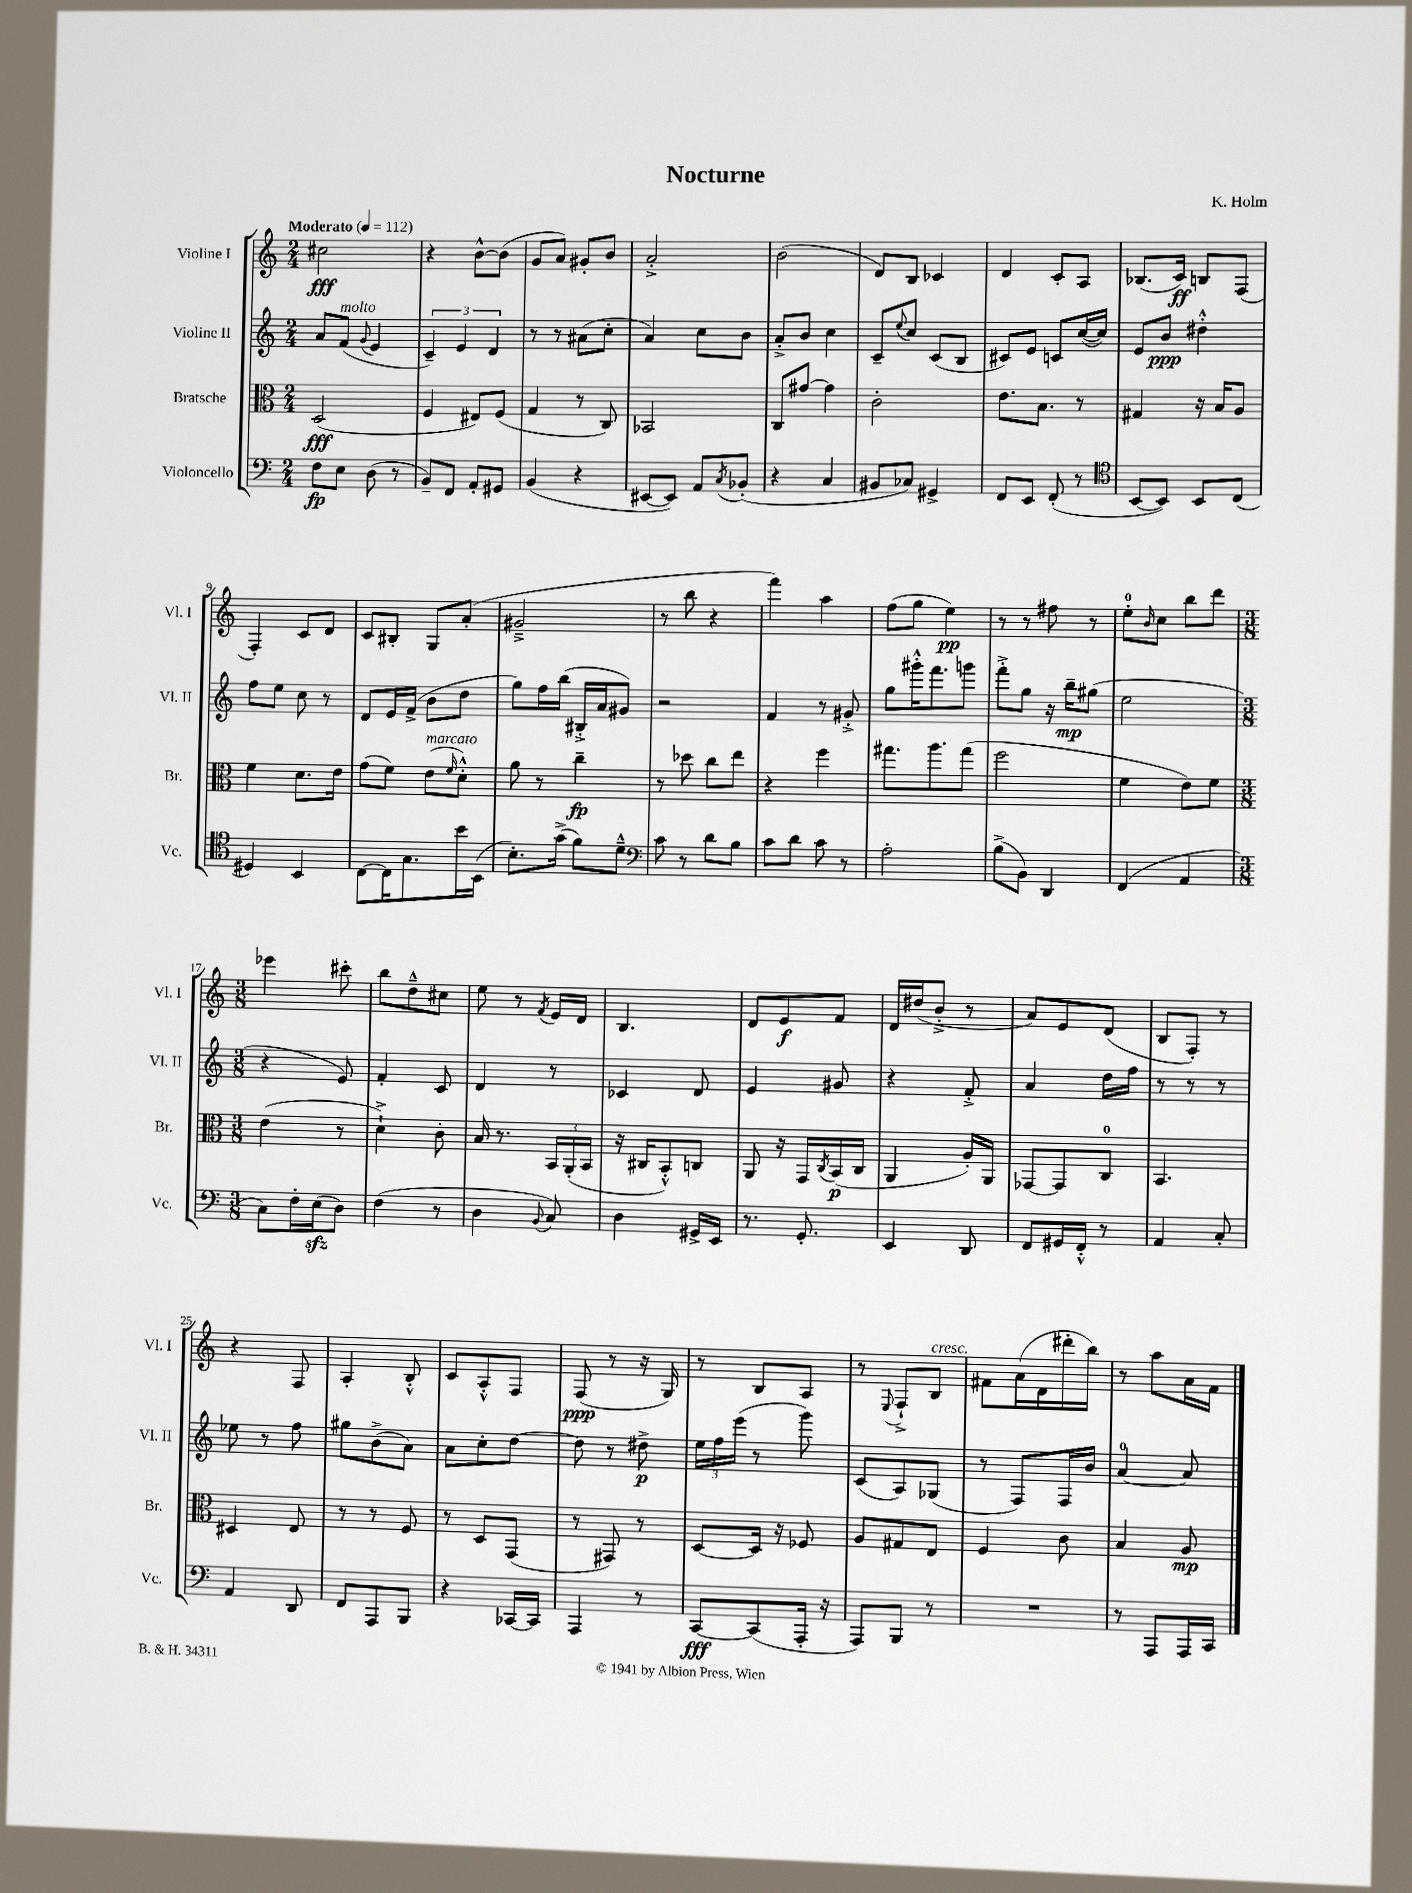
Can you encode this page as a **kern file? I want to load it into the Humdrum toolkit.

**kern	**dynam	**kern	**dynam	**kern	**dynam	**kern	**dynam
*part4	*part4	*part3	*part3	*part2	*part2	*part1	*part1
*staff4	*staff4	*staff3	*staff3	*staff2	*staff2	*staff1	*staff1
*I"Violoncello	*	*I"Bratsche	*	*I"Violine II	*	*I"Violine I	*
*I'Vc.	*	*I'Br.	*	*I'Vl. II	*	*I'Vl. I	*
*clefF4	*	*clefC3	*	*clefG2	*	*clefG2	*
*k[]	*	*k[]	*	*k[]	*	*k[]	*
*M2/4	*	*M2/4	*	*M2/4	*	*M2/4	*
*MM112	*	*MM112	*	*MM112	*	*MM112	*
=1	=1	=1	=1	=1	=1	=1	=1
!	!	!	!	!	!	!LO:TX:a:B:t=Moderato	!
8F\L	fp	(2D/	fff	8a/L	.	2cc#X\	fff
!	!	!	!	!LO:TX:a:i:t=molto	!	!	!
8E\J	.	.	.	(8f/J	.	.	.
.	.	.	.	8qqg/	.	.	.
(8D\	.	.	.	4e/	.	.	.
8r	.	.	.	.	.	.	.
=2	=2	=2	=2	=2	=2	=2	=2
8BB~/L)	.	4F/	.	6c~/)	.	4r	.
8FF/J	.	.	.	.	.	.	.
.	.	.	.	6e/	.	.	.
8AA'/L	.	8E#X/L)	.	.	.	[8b^^\L	.
.	.	.	.	6d/	.	.	.
8GG#X/J	.	(8F/J	.	.	.	(8b\J]	.
=3	=3	=3	=3	=3	=3	=3	=3
(4BB/	.	4G/	.	8r	.	8g/L	.
.	.	.	.	8r	.	8a/J)	.
4r	.	8r	.	(8a#X\L	.	8g#X'/L	.
.	.	8C/)	.	8cc'\J	.	8b/J	.
=4	=4	=4	=4	=4	=4	=4	=4
[8EE#X/L	.	2BB-X/	.	4a/)	.	2a'^/	.
8EE#/J])	.	.	.	.	.	.	.
8AA/L	.	.	.	8cc\L	.	.	.
8qC/	.	.	.	.	.	.	.
(8BB-X'/J	.	.	.	8b\J	.	.	.
=5	=5	=5	=5	=5	=5	=5	=5
4r	.	8C/L	.	8a'^/L	.	(2b\	.
.	.	[8g#X/J	.	8b/J	.	.	.
4C/	.	4g#\]	.	4cc\	.	.	.
=6	=6	=6	=6	=6	=6	=6	=6
8BB#X/L	.	2c'\	.	8c~/L	.	8d/L)	.
.	.	.	.	8qqee/	.	.	.
8C-X/J)	.	.	.	8cc/J	.	8B/J	.
4GG#X^/	.	.	.	(8c/L	.	4c-X/	.
.	.	.	.	8B/J	.	.	.
=7	=7	=7	=7	=7	=7	=7	=7
8FF/L	.	8.e\L	.	8c#X/L)	.	4d/	.
8EE/J	.	.	.	8e/J	.	.	.
.	.	8.B\J	.	.	.	.	.
(8FF'/	.	.	.	8cn/L	.	8c'/L	.
8r	.	8r	.	([16cc/L	.	8A/J	.
.	.	.	.	16cc/JJ])	.	.	.
=8	=8	=8	=8	=8	=8	=8	=8
*clefC4	*	*	*	*	*	*	*
[8BB/L	.	4G#X/	.	8e/L	.	(8.B-X/L	.
8BB/J])	.	.	.	8b/J	ppp	.	.
.	.	.	.	.	.	16c/Jk)	ff
8BB/L	.	16r	.	4dd#X'^^\	.	8Bn/L	.
.	.	16B/KL	.	.	.	.	.
(8C/J	.	8A/J	.	.	.	(8F/J	.
!!LO:LB:g=z
=9	=9	=9	=9	=9	=9	=9	=9
4D#X/)	.	4f\	.	8ff\L	.	4F'/)	.
.	.	.	.	8ee\J	.	.	.
4BB/	.	8.d\L	.	8cc\	.	8c/L	.
.	.	.	.	8r	.	8d/J	.
.	.	16e\Jk	.	.	.	.	.
=10	=10	=10	=10	=10	=10	=10	=10
[8C\L	.	(8g\L	.	8d/L	.	8c/L	.
16C\K]	.	8f\J)	.	16e/L	.	8B#X'/J	.
8.G\	.	.	.	(16f^/JJ	.	.	.
!	!	!LO:TX:a:i:t=marcato	!	!	!	!	!
.	.	(8e\L	.	8b\L	.	8G/L	.
.	.	16qqf/	.	.	.	.	.
16b\L	.	8d'^^\J)	.	8dd\J	.	(8a'/J	.
(16BB\JJ	.	.	.	.	.	.	.
=11	=11	=11	=11	=11	=11	=11	=11
8.B'\L)	.	8a\	.	8gg\L)	.	2g#X~^/	.
.	.	8r	.	16ff\L	.	.	.
(16g^\Jk	.	.	.	(16bb\JJ	.	.	.
8f\L)	.	4cc~\	fp	16B#X'^/LL	.	.	.
.	.	.	.	16a/J	.	.	.
8d~^^\J	.	.	.	8g#X/J)	.	.	.
=12	=12	=12	=12	=12	=12	=12	=12
*clefF4	*	*	*	*	*	*	*
8c\	.	8r	.	2r	.	8r	.
8r	.	8dd-X\	.	.	.	8bb\	.
8d\L	.	8cc\L	.	.	.	4r	.
8B\J	.	8ee\J	.	.	.	.	.
=13	=13	=13	=13	=13	=13	=13	=13
8c\L	.	4r	.	4f/	.	4fff\)	.
8d\J	.	.	.	.	.	.	.
8c\	.	4ff\	.	8r	.	4aa\	.
8r	.	.	.	8g#X'^/	.	.	.
=14	=14	=14	=14	=14	=14	=14	=14
2A'\	.	8.gg#X\L	.	8gg\L	.	(8ff\L	.
.	.	.	.	16ggg#X'^^\K	.	8gg\J	.
.	.	8.aa\	.	8.fff\	.	.	.
.	.	.	.	.	.	4ee\)	pp
.	.	(8gg#\J	.	8gggn\J	.	.	.
=15	=15	=15	=15	=15	=15	=15	=15
(8B^\L	.	2ff\	.	8fff'^\L	.	8r	.
8BB\J)	.	.	.	8gg\J	.	8r	.
4DD/	.	.	.	16r	.	8ff#X\	.
.	.	.	.	16bb~\KL	mp	.	.
.	.	.	.	(8gg#X\J	.	8r	.
=16	=16	=16	=16	=16	=16	=16	=16
(4FF/	.	4f\	.	2ee\	.	8ee'\L	.
.	.	.	.	.	.	16qqb/	.
.	.	.	.	.	.	8cc\J	.
4AA/	.	8e\L)	.	.	.	8bb\L	.
.	.	8f\J	.	.	.	8ddd\J	.
!!LO:LB:g=z
=17	=17	=17	=17	=17	=17	=17	=17
*M3/8	*	*M3/8	*	*M3/8	*	*M3/8	*
8C\L)	.	(4e\	.	4r	.	4eee-X\	.
16F'\L	.	.	.	.	.	.	.
(16Ezz\J	.	.	.	.	.	.	.
8D\J)	.	8r	.	8e/)	.	8ccc#X'\	.
=18	=18	=18	=18	=18	=18	=18	=18
(4F\	.	4d`^\)	.	4f'/	.	8bb\L	.
.	.	.	.	.	.	8dd~^^\	.
8r	.	8c'\	.	8c/	.	8cc#X\J	.
=19	=19	=19	=19	=19	=19	=19	=19
4D\	.	16B/	.	4d/	.	8ee\	.
.	.	8.r	.	.	.	.	.
.	.	.	.	.	.	8r	.
8qqBB/	.	.	.	.	.	8qf/	.
8C/)	.	24BB/LL	.	8r	.	16e/LL	.
.	.	(24AA'/	.	.	.	.	.
.	.	.	.	.	.	16d/JJ	.
.	.	24BB/JJ	.	.	.	.	.
=20	=20	=20	=20	=20	=20	=20	=20
4D\	.	16r	.	4c-X/	.	4.B/	.
.	.	16C#X/KL	.	.	.	.	.
.	.	8BB'^^/)	.	.	.	.	.
16GG#X^/LL	.	8Cn/J	.	8d/	.	.	.
16EE/JJ	.	.	.	.	.	.	.
=21	=21	=21	=21	=21	=21	=21	=21
8.r	.	8AA/	.	4e/	.	8d/L	.
.	.	16r	.	.	.	8e/	f
8.GG'/	.	16GG/LL	.	.	.	.	.
.	.	8qC/	.	.	.	.	.
.	.	(16BB/	p	8g#X/	.	8f/J	.
.	.	16C/JJ	.	.	.	.	.
=22	=22	=22	=22	=22	=22	=22	=22
4EE/	.	4AA/	.	4r	.	16d/LL	.
.	.	.	.	.	.	(16dd#X/J	.
.	.	.	.	.	.	8b'^/J	.
8DD/	.	16A'/LL)	.	8f'^/	.	8r	.
.	.	16AA/JJ	.	.	.	.	.
=23	=23	=23	=23	=23	=23	=23	=23
8FF/L	.	[8GG-X/L	.	4a/	.	8a/L)	.
16GG#X/L	.	8GG-/]	.	.	.	8e/	.
16FF'^^/JJ	.	.	.	.	.	.	.
8r	.	8C/J	.	16dd\LL	.	(8d/J	.
.	.	.	.	16ff\JJ	.	.	.
=24	=24	=24	=24	=24	=24	=24	=24
4AA/	.	4.BB/	.	8r	.	8B/L	.
.	.	.	.	8r	.	8F'/J)	.
8C'/	.	.	.	8r	.	8r	.
!!LO:LB:g=z
=25	=25	=25	=25	=25	=25	=25	=25
4AA/	.	4D#X/	.	8ee-X\	.	4r	.
.	.	.	.	8r	.	.	.
8DD/	.	8E/	.	8ff\	.	8F/	.
=26	=26	=26	=26	=26	=26	=26	=26
8FF/L	.	8r	.	8gg#X\L	.	4A'/	.
8AAA/	.	8r	.	(8b^\	.	.	.
8BBB/J	.	8F/	.	8a\J)	.	8B'^^/	.
=27	=27	=27	=27	=27	=27	=27	=27
4r	.	8r	.	8a\L	.	8c/L	.
.	.	8D/L	.	8cc'\	.	8A'^^/	.
[16CC-X/LL	.	(8GG/J	.	[8dd\J	.	8F/J	.
16CC-/JJ]	.	.	.	.	.	.	.
=28	=28	=28	=28	=28	=28	=28	=28
4AAA/	.	8r	.	8dd\]	.	(8F/	ppp
.	.	8GG#X/)	.	8r	.	8r	.
8r	.	8r	.	8dd#X^\	p	16r	.
.	.	.	.	.	.	16G/)	.
=29	=29	=29	=29	=29	=29	=29	=29
[8CC/L	fff	[8D/L	.	24ee\LL	.	8r	.
.	.	.	.	24ff\	.	.	.
.	.	.	.	(24eee\JJ	.	.	.
(8CC/]	.	16D/Jk]	.	8r	.	8B/L	.
.	.	16r	.	.	.	.	.
16AAA'/Jk	.	8F-X/	.	8ggg\)	.	8A/J	.
16r	.	.	.	.	.	.	.
=30	=30	=30	=30	=30	=30	=30	=30
8AAA/L)	.	8A/L	.	(8c/L	.	8r	.
.	.	.	.	.	.	8qqE/	.
8BBB/J	.	8G#X/	.	8A/)	.	8F`^/L	.
!	!	!	!	!	!	!LO:TX:a:i:t=cresc.	!
8r	.	8E/J	.	(8G-X/J	.	8B/J	.
=31	=31	=31	=31	=31	=31	=31	=31
4.r	.	4F/	.	8r	.	8f#X\L	.
.	.	.	.	8F/L)	.	(16a\L	.
.	.	.	.	.	.	16d\	.
.	.	8c\	.	16F/L	.	16ddd#X'\	.
.	.	.	.	16b/JJ	.	16bb\JJ)	.
=32	=32	=32	=32	=32	=32	=32	=32
8r	.	4B/	.	[4a/	.	8r	.
8AAA/L	.	.	.	.	.	8aa\L	.
16AAA/L	.	8A/	mp	8a/]	.	16a\L	.
16CC/JJ	.	.	.	.	.	16f\JJ	.
==	==	==	==	==	==	==	==
*-	*-	*-	*-	*-	*-	*-	*-
